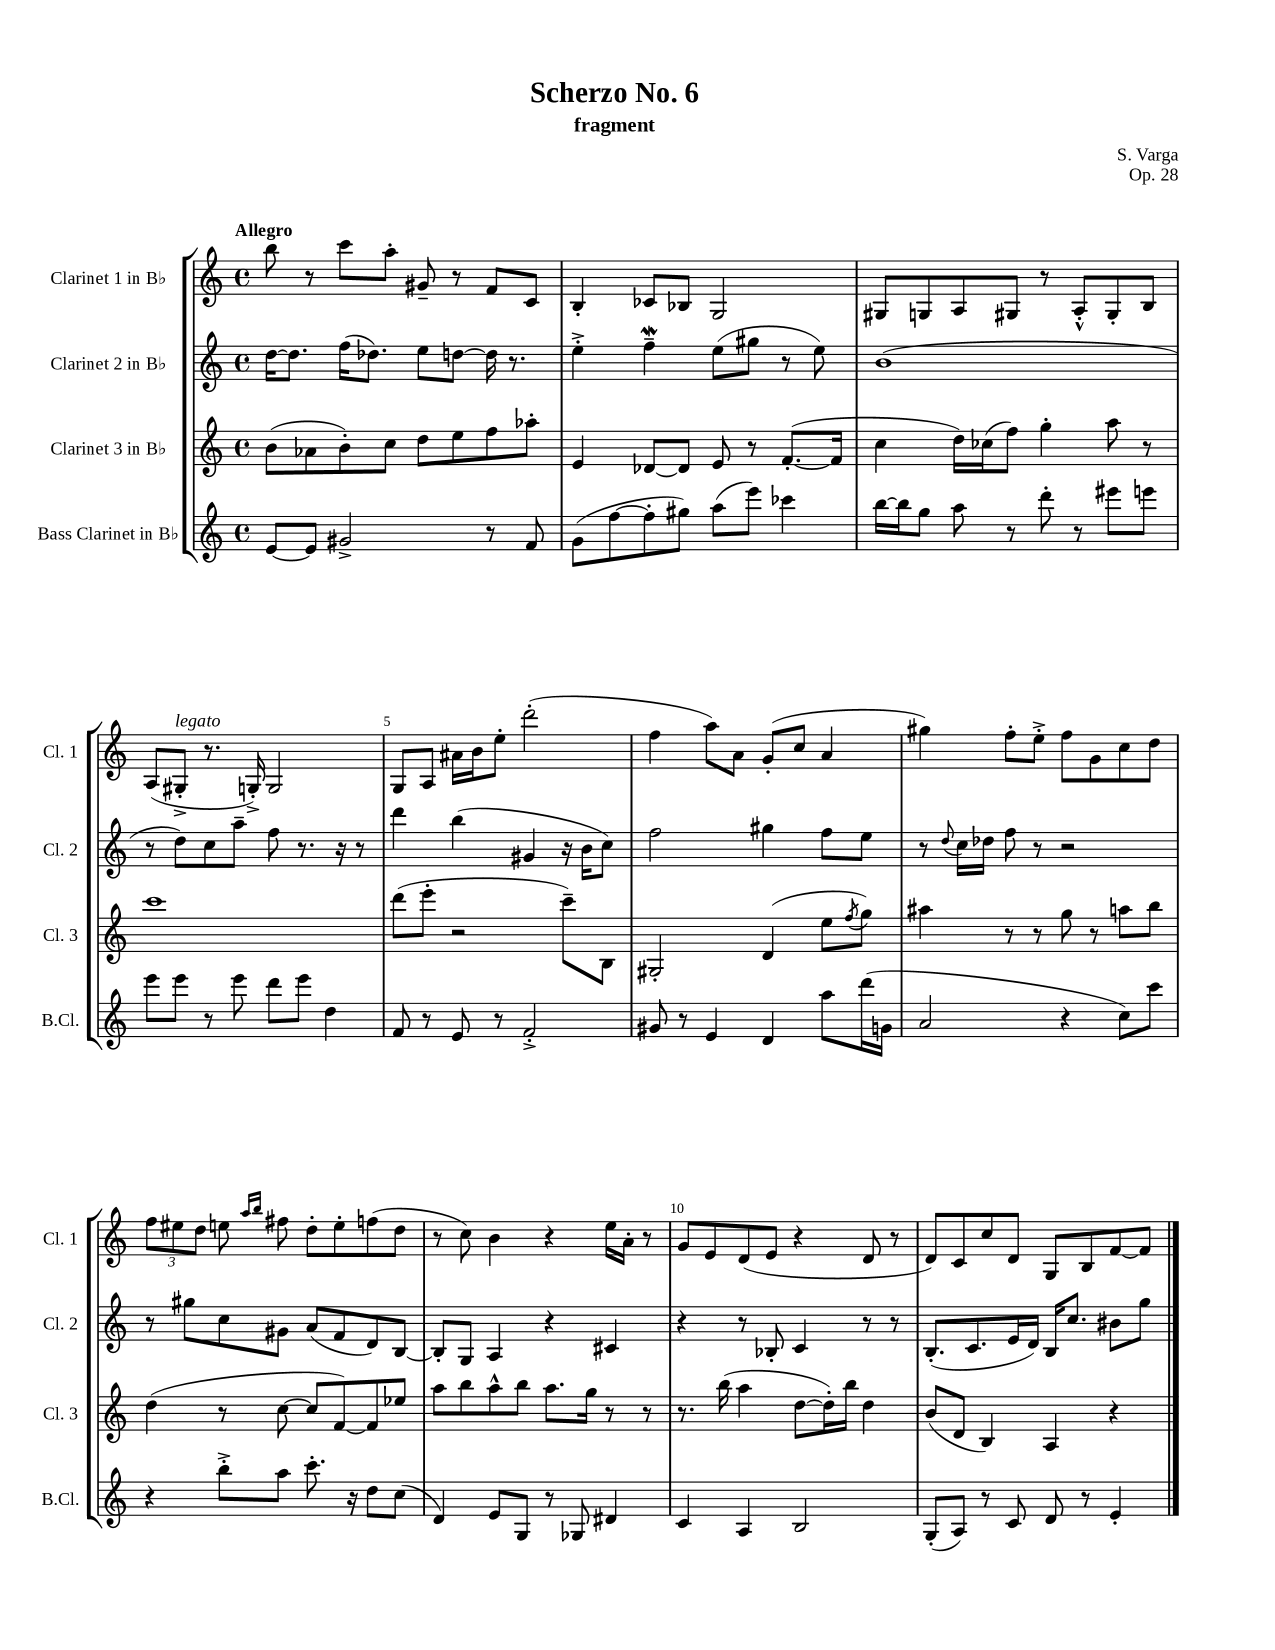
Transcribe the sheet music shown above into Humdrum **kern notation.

**kern	**kern	**kern	**kern
*staff4	*staff3	*staff2	*staff1
*clefG2	*clefG2	*clefG2	*clefG2
*k[]	*k[]	*k[]	*k[]
*M4/4	*M4/4	*M4/4	*M4/4
*met(c)	*met(c)	*met(c)	*met(c)
[8e	(8b	[16dd	8bb
.	.	8.dd]	.
8e]	8a-	.	8r
2g#^	8b')	(16ff	8ccc
.	.	8.dd-)	.
.	8cc	.	8aa'
.	8dd	8ee	8g#~
.	8ee	[8dd	8r
8r	8ff	16dd]	8f
.	.	8.r	.
8f	8aa-'	.	8c
=	=	=	=
(8g	4e	4ee'^	4B'
[8ff	.	.	.
8ff']	[8d-	4ff~	8c-
8gg#)	8d-]	.	8B-
(8aa	8e	(8ee	2G
8eee)	8r	8gg#	.
4ccc-	([8.f'	8r	.
.	.	8ee)	.
.	16f]	.	.
=	=	=	=
[16bb	4cc	(1b	8G#
16bb]	.	.	.
8gg	.	.	8G
8aa	16dd)	.	8A
.	(16cc-	.	.
8r	8ff)	.	8G#
8ddd'	4gg'	.	8r
8r	.	.	8A'^^
8eee#	8aa	.	8G#'
8eee	8r	.	8B
=	=	=	=
8eee	1ccc	8r	(8A
8eee	.	8dd)	8G#'^
8r	.	8cc	8.r
8eee	.	8aa~	.
.	.	.	16G'^)
8ddd	.	8ff	2G
8eee	.	8.r	.
4dd	.	.	.
.	.	16r	.
.	.	8r	.
=	=	=	=
8f	(8ddd	4ddd	8G
8r	8eee'	.	8A
8e	2r	(4bb	16a#
.	.	.	16b
8r	.	.	8ee'
2f'^	.	4g#	(2ddd'
.	8ccc~)	16r	.
.	.	16b	.
.	8B	8cc)	.
=	=	=	=
8g#	2G#'	2ff	4ff
8r	.	.	.
4e	.	.	8aa)
.	.	.	8a
4d	(4d	4gg#	(8g'
.	.	.	8cc
8aa	8ee	8ff	4a
.	8qff	.	.
(16ddd	8gg)	8ee	.
16g	.	.	.
=	=	=	=
2a	4aa#	8r	4gg#)
.	.	8qqdd	.
.	.	16cc	.
.	.	16dd-	.
.	8r	8ff	8ff'
.	8r	8r	8ee'^
4r	8gg	2r	8ff
.	8r	.	8g
8cc)	8aa	.	8cc
8ccc	8bb	.	8dd
=	=	=	=
4r	(4dd	8r	12ff
.	.	.	12ee#
.	.	8gg#	.
.	.	.	12dd
8bb'^	8r	8cc	8ee
.	.	.	16qqaa
.	.	.	16qqbb
8aa	[8cc	8g#	8ff#
8.ccc'	8cc]	(8a	8dd'
.	[8f)	8f	8ee'
16r	.	.	.
8dd	8f]	8d)	(8ff
(8cc	8ee-	[8B	8dd
=	=	=	=
4d)	8aa	8B']	8r
.	8bb	8G	8cc)
8e	8aa^^	4A	4b
8G	8bb	.	.
8r	8.aa	4r	4r
8G-	.	.	.
.	16gg	.	.
4d#	8r	4c#	16ee
.	.	.	16a'
.	8r	.	8r
=	=	=	=
4c	8.r	4r	8g
.	.	.	8e
.	(16bb	.	.
4A	4aa	8r	(8d
.	.	8B-'	8e
2B	[8dd	4c	4r
.	16dd'])	.	.
.	16bb	.	.
.	4dd	8r	8d
.	.	8r	8r
=	=	=	=
(8G'	(8b	(8.B'	8d)
8A)	8d	.	8c
.	.	8.c	.
8r	4B)	.	8cc
8c	.	16e	8d
.	.	16d)	.
8d	4A	16B	8G
.	.	8.cc	.
8r	.	.	8B
4e'	4r	8b#	[8f
.	.	8gg	8f]
==	==	==	==
*-	*-	*-	*-
